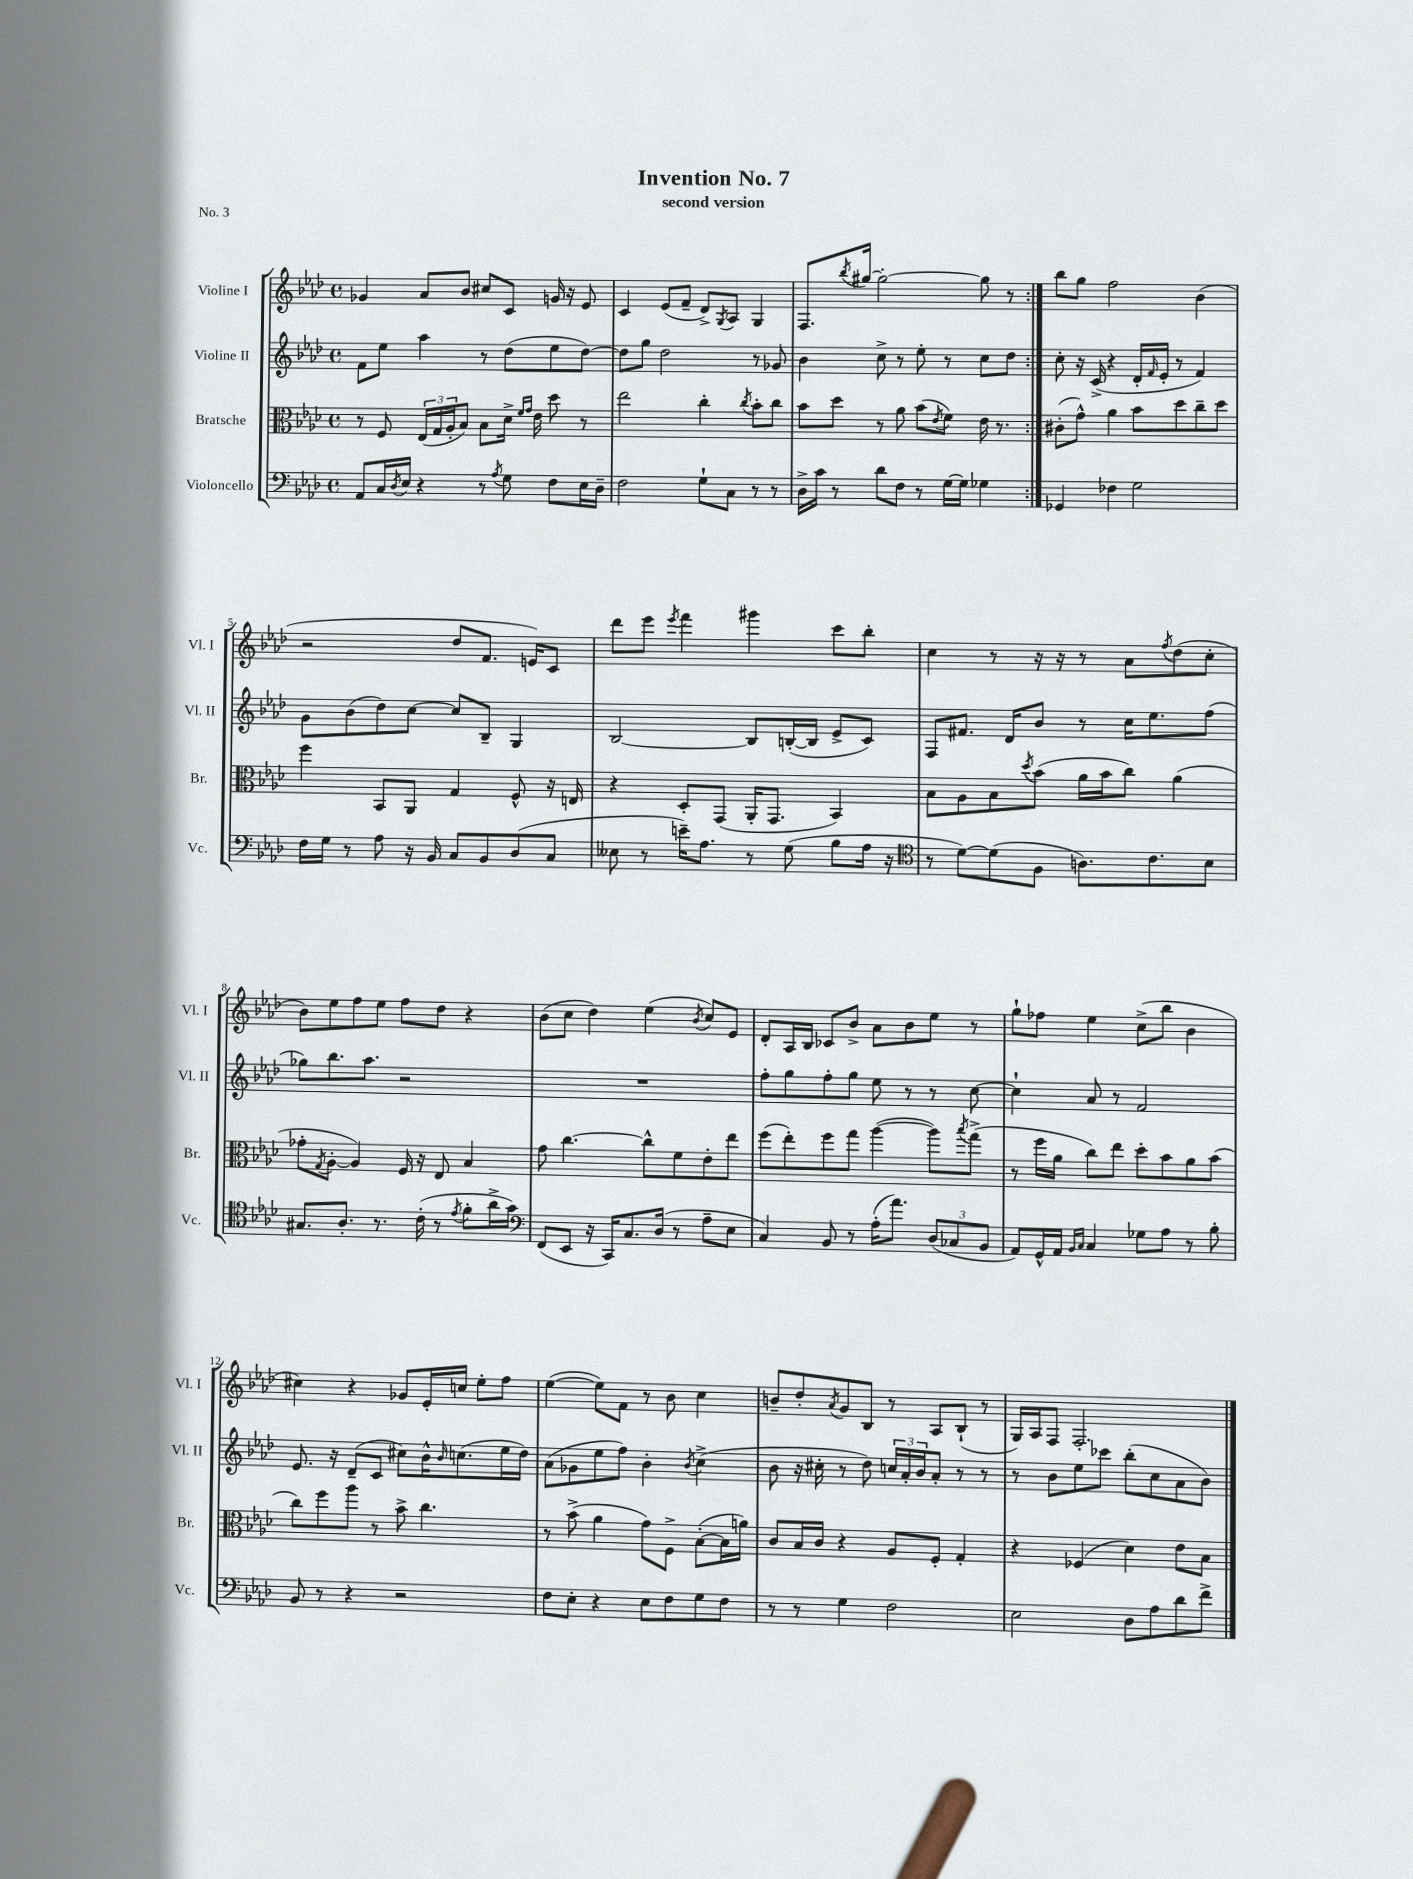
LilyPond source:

\header { title = "Invention No. 7" subtitle = "second version" piece = "No. 3" }
<<
\new StaffGroup <<
\new Staff = "s0" \with { instrumentName = "Violine I" shortInstrumentName = "Vl. I" } {
    \clef treble \key aes \major \defaultTimeSignature \time 4/4
    \repeat volta 2 { ges'4 aes'8 bes'8 cis''8 c'8 g'16 r16 ees'8 |
    c'4 ees'8( f'8-- des'8->) \acciaccatura { g8 } aes8 g4 |
    f8. \acciaccatura { bes''8 } gis''16~ gis''2~-. gis''8 r8 | }
    bes''8 g''8 f''2 bes'4( |
    r2 des''8 f'8. e'16) c'8 |
    des'''8 ees'''8 \acciaccatura { ees'''8 } f'''4 gis'''4 c'''8 bes''8-. |
    c''4 r8 r16 r16 r8 aes'8 \acciaccatura { f''8 } des''8( c''8-. |
    bes'8) ees''8 f''8 ees''8 f''8 des''8 r4 |
    bes'8( c''8 des''4) ees''4( \acciaccatura { bes'8 } c''8) ees'8 |
    des'8-. aes16 bes16 ces'8 bes'8-> aes'8 bes'8 ees''8 r8 |
    g''8-! fes''8 ees''4 c''8->( bes''8 bes'4 |
    cis''4) r4 ges'8 ees'16-. c''16 ees''8-. f''8 |
    ees''4~( ees''8) f'8 r8 bes'8 c''4 |
    b'8-- des''8-. \acciaccatura { aes'8 } g'8 bes8 r8 aes8 bes8-!( r8 |
    g16) aes16 f8 f2.-. \bar "|." |
}
\new Staff = "s1" \with { instrumentName = "Violine II" shortInstrumentName = "Vl. II" } {
    \clef treble \key aes \major \defaultTimeSignature \time 4/4
    \repeat volta 2 { f'8 ees''8 aes''4 r8 des''8( ees''8 des''8~) |
    des''8 g''8 des''2 r8 ges'8 |
    bes'4 c''8-> r8 ees''8-. r8 c''8 des''8 | }
    c''8-. r16 c'16->( r4 des'16-. \grace { f'16 } ees'16-. r8 f'4) |
    g'8 bes'8( des''8) c''8~ c''8 bes8-- g4 |
    bes2~ bes8 b16~-.( b16 ees'8-> c'8) |
    f8 fis'8. des'16 bes'8 r8 c''16 ees''8. f''8( |
    ges''8) bes''8. aes''8. r2 |
    R1 |
    f''8-. g''8 f''8-. g''8 ees''8 r8 r8 c''8~ |
    c''4-! aes'8 r8 f'2 |
    ees'8. r16 des'8--( c'8 cis''8) bes'16-^ \grace { bes'16 } c''8.( ees''16 des''16) |
    aes'8( ges'8 ees''8 f''8) bes'4-. \acciaccatura { bes'8 } c''4->( |
    bes'8 r16 cis''16-. r8 des''8) \tuplet 3/2 { c''16 aes'16-. bes'16 } aes'8-. r8 r8 |
    r8 bes'8 ees''8 ces'''8 bes''8-.( c''8 aes'8 bes'8) \bar "|." |
}
\new Staff = "s2" \with { instrumentName = "Bratsche" shortInstrumentName = "Br." } {
    \clef alto \key aes \major \defaultTimeSignature \time 4/4
    \repeat volta 2 { r8 f8 \tuplet 3/2 { ees16( g16 aes16-. } bes8) bes8 des'16-> \grace { f'16 g'16 } ees'16 des''8 r8 |
    ees''2 c''4-. \acciaccatura { c''8 } bes'8-. c''8 |
    bes'8 des''8 r8 aes'8 bes'8( \acciaccatura { ees'8 } f'8) ees'16 r8. | }
    cis'8-.( g'8-^) aes'4 bes'8 des''8 c''8-- des''8 |
    f''4 bes,8 aes,8 g4 f8-^ r16 e16 |
    r4 des8-. g,8( aes,16-. g,8. bes,4) |
    bes8 aes8 bes8 \acciaccatura { des''8 } bes'8( aes'16 bes'16 c''8) aes'4( |
    ges'8-. \acciaccatura { g8 } aes8~-. aes4) f16 r16 ees8 bes4 |
    g'8 c''4.~ c''8-^ f'8 ees'8-. ees''8 |
    f''8( ees''8-.) f''8 g''8 aes''4~( aes''8) \acciaccatura { bes''8 } g''8->( |
    r8 f''16 aes'16 c''8) ees''8 des''8-. bes'8 aes'8 bes'8( |
    c''8) f''8 aes''8 r8 bes'8-> c''4. |
    r8 bes'8->( aes'4 g'8) f8-> bes8~-.( bes16 a'16) |
    c'8 bes16 c'16 r4 aes8 f8-. g4-. |
    r4 fes4( des'4) ees'8 bes8 \bar "|." |
}
\new Staff = "s3" \with { instrumentName = "Violoncello" shortInstrumentName = "Vc." } {
    \clef bass \key aes \major \defaultTimeSignature \time 4/4
    \repeat volta 2 { aes,8 c16 \acciaccatura { des8 } ees16 r4 r8 \acciaccatura { aes8 } g8 f8 ees16 des16-- |
    f2 g8-! c8 r8 r8 |
    des16-> c'16 r8 des'8 f8 r8 g16~ g16 ges4 | }
    ges,4 fes4 g2 |
    f16 g16 r8 aes8 r16 bes,16 c8 bes,8 des8( c8 |
    eeses8 r8 e'16--) aes8. r8 g8( bes8 aes16 r16 |
    \clef tenor r8 des'8~) des'8( f8 a8.) c'8. bes8 |
    gis8. aes8.-. r8. c'16-.( r8 \acciaccatura { ees'8 } f'8-. aes'16-> g'16) |
    \clef bass f,8( ees,8 r16 c,16) c8. des16( r8 aes8-- ees8 |
    c4) bes,8 r8 aes16-.( aes'8.) \tuplet 3/2 { des8( ces8 bes,8 } |
    aes,8) g,16-^ aes,16 \grace { bes,16 c16 } c4 ges8 aes8 r8 bes8-. |
    bes,8 r8 r4 r2 |
    f8 ees8-. r4 ees8 f8 g8 f8 |
    r8 r8 g4 f2 |
    ees2 des8 aes8 des'8 f'8-> \bar "|." |
}
>>
>>
